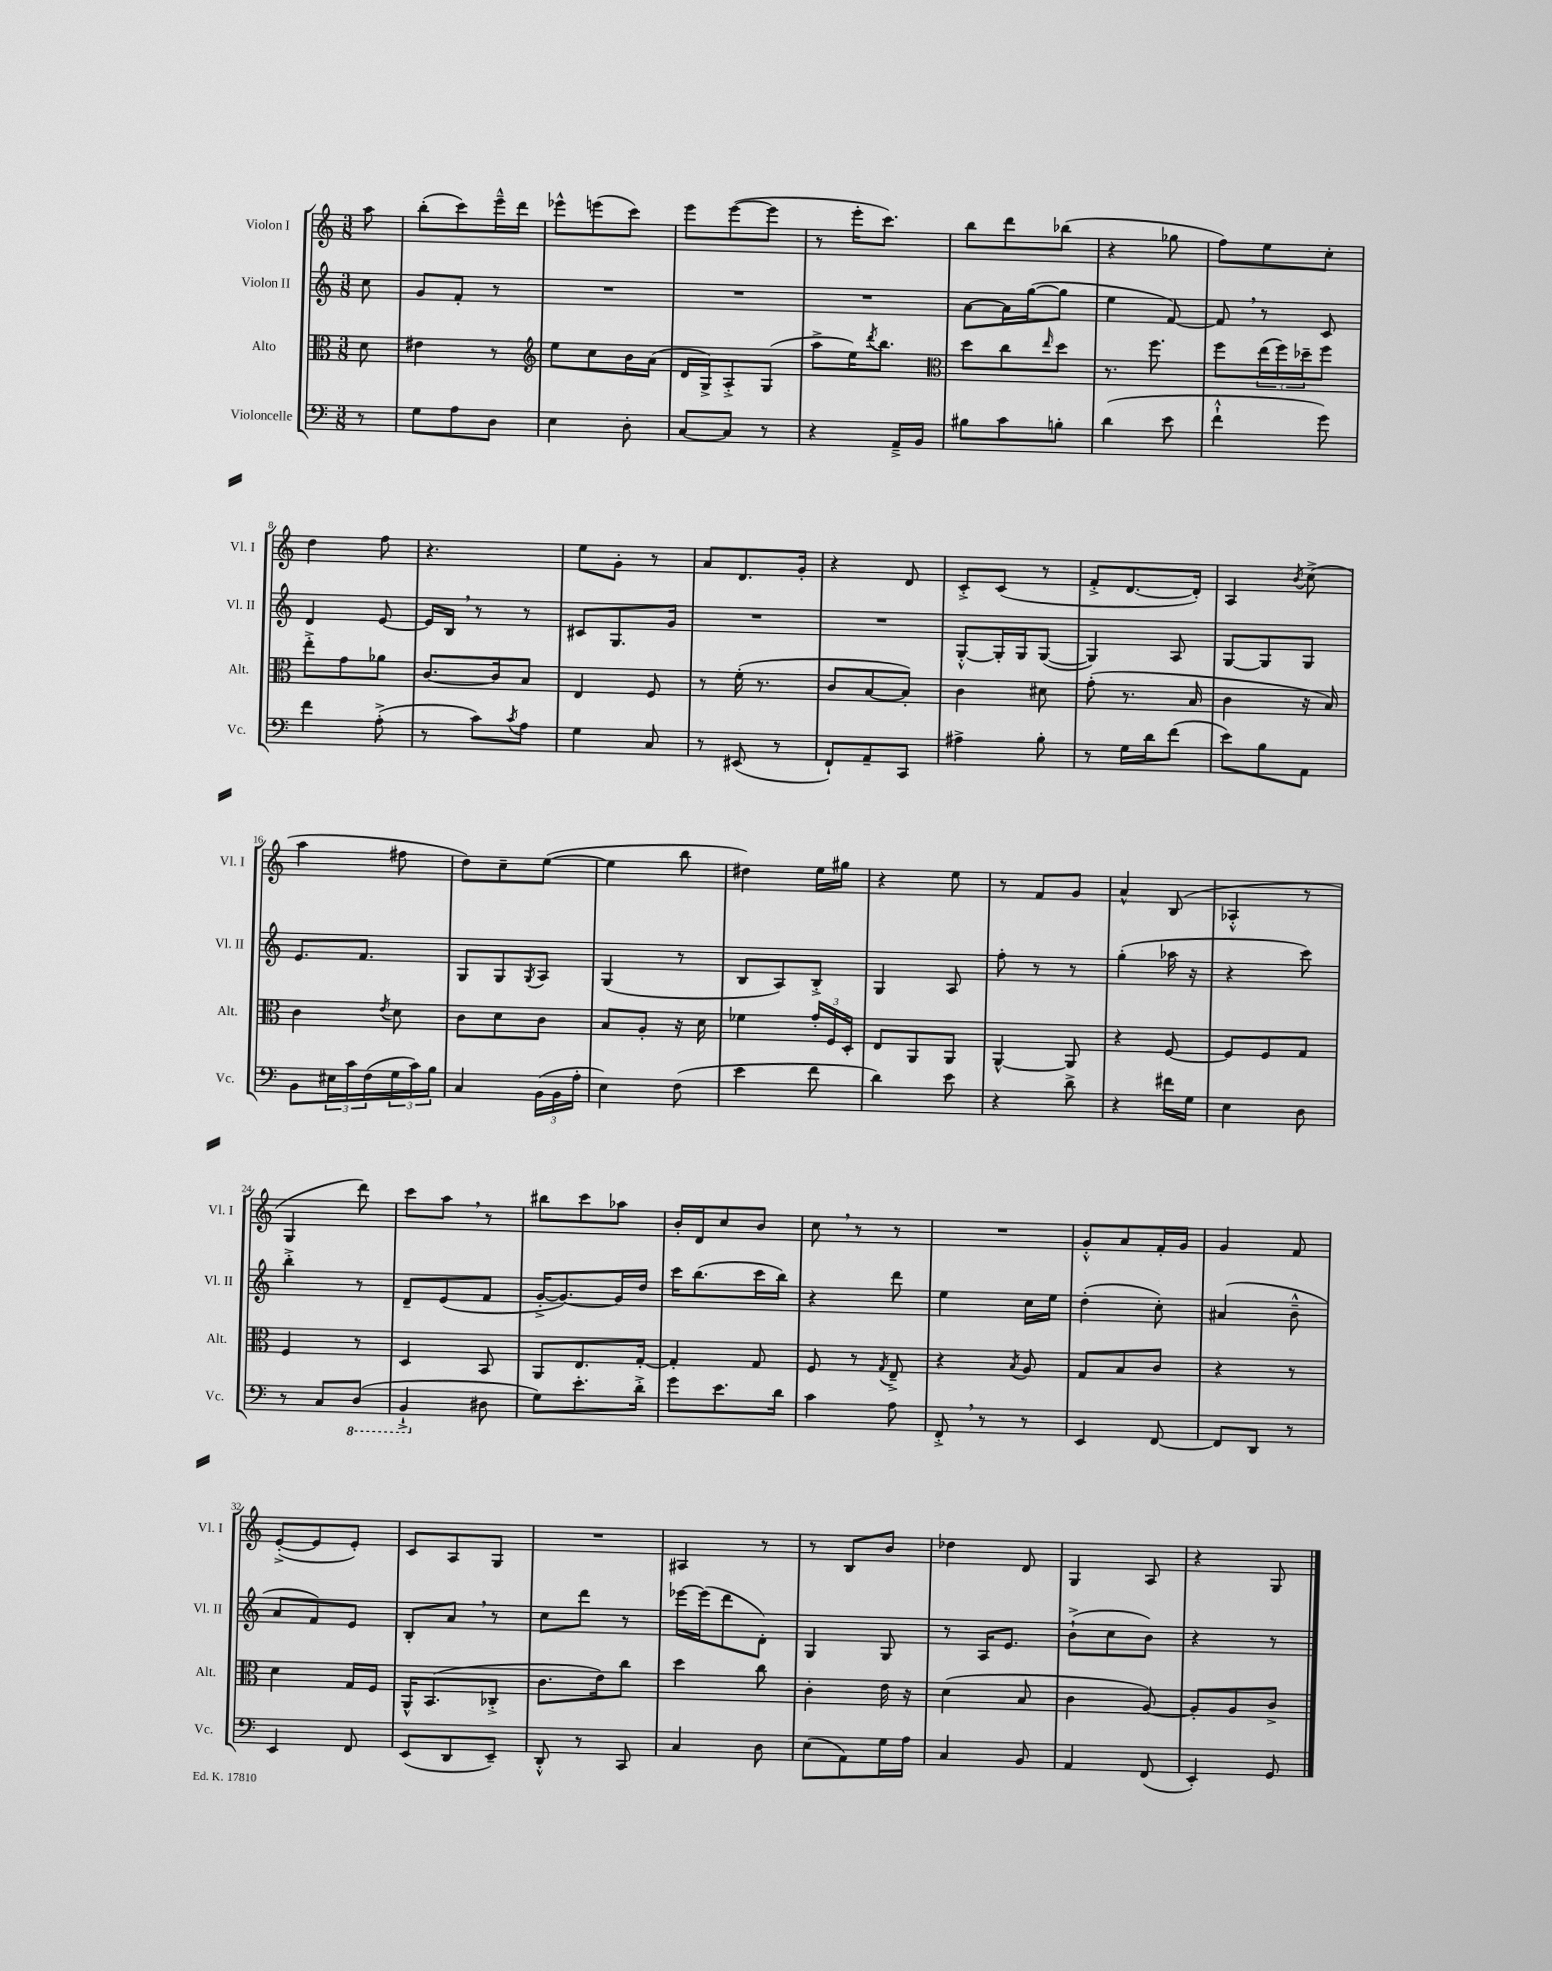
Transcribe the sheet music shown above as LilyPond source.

<<
\new StaffGroup <<
\new Staff = "s0" \with { instrumentName = "Violon I" shortInstrumentName = "Vl. I" } {
    \clef treble \key c \major \numericTimeSignature \time 3/8 \partial 8
    a''8 |
    b''8-.( c'''8) e'''16---^ d'''16 |
    ees'''8-^ e'''8( c'''8) |
    e'''8 e'''8~( e'''8 |
    r8 e'''16-. c'''8.) |
    b''8 d'''8 bes''8( |
    r4 ges''8 |
    f''8) e''8 c''8-. |
    d''4 f''8 |
    r4. |
    e''8 g'8-. r8 |
    a'8 d'8. g'16-. |
    r4 d'8 |
    c'8-.-> c'8( r8 |
    f'8-.-> d'8.~ d'16-.) |
    a4 \acciaccatura { b'8 } c''8->( |
    a''4 fis''8 |
    d''8) c''8-- e''8~( |
    e''4 b''8 |
    dis''4) e''16 gis''16 |
    r4 e''8 |
    r8 f'8 g'8 |
    a'4-^ b8( |
    aes4-.-^ r8 |
    g4 d'''8) |
    c'''8 a''8 \breathe r8 |
    bis''8 c'''8 aes''8 |
    b'16-. d'16 c''8 b'8 |
    c''8 \breathe r8 r8 |
    R4. |
    g'8-.-^ a'8 f'16-. g'16 |
    g'4 f'8 |
    e'8~-.->( e'8 e'8-.) |
    c'8 a8 g8 |
    R4. |
    ais4 r8 |
    r8 b8 b'8 |
    des''4 d'8 |
    g4 a8 |
    r4 g8 \bar "|." |
}
\new Staff = "s1" \with { instrumentName = "Violon II" shortInstrumentName = "Vl. II" } {
    \clef treble \key c \major \numericTimeSignature \time 3/8 \partial 8
    c''8 |
    g'8 f'8-. r8 |
    R4. |
    R4. |
    R4. |
    a'8~ a'16 g''16~( g''8 |
    e''4 f'8~) |
    f'8 \breathe r8 c'8 |
    d'4 e'8~ |
    e'16 b16 \breathe r8 r8 |
    cis'8 g8. g'16 |
    R4. |
    R4. |
    g8~-.-^ g16-. g16 g8~( |
    g4) a8 |
    g8~ g8 g8 |
    e'8. f'8. |
    g8 g8 \acciaccatura { g8 } a8 |
    g4( r8 |
    b8 a8) b8-.-> |
    g4 a8 |
    f''8-. r8 r8 |
    g''4-.( aes''16 r16 |
    r4 c'''8) |
    b''4-.-> r8 |
    d'8-- e'8( f'8 |
    g'16~-.-> g'8.~) g'16 d''16 |
    c'''16 b''8.( c'''16 b''16) |
    r4 d'''8 |
    e''4 c''16 e''16 |
    d''4-.( c''8-.) |
    ais'4( b'8---^ |
    a'8 f'8) e'8 |
    b8-. a'8 \breathe r8 |
    c''8 d'''8 r8 |
    ees'''16~ ees'''16( d'''8 d'8-.) |
    g4 g8 |
    r8 a16 e'8. |
    b'8-!->( c''8 b'8) |
    r4 r8 \bar "|." |
}
\new Staff = "s2" \with { instrumentName = "Alto" shortInstrumentName = "Alt." } {
    \clef alto \key c \major \numericTimeSignature \time 3/8 \partial 8
    d'8 |
    eis'4 r8 |
    \clef treble e''8 c''8 b'16 a'16( |
    d'16 g16->) a8-.-> g8( |
    a''8-> e''16) \acciaccatura { d'''8 } b''8. |
    \clef alto d''8 c''8 \grace { e''16 } d''8 |
    r8. f''8. |
    f''8 \tuplet 3/2 { e''16( f''16) des''16-- } f''8 |
    e''8-.-> g'8 aes'8 |
    c'8.~ c'16 b8 |
    e4 f8 |
    r8 f'16-.( r8. |
    c'8 b8~ b8-.) |
    c'4 dis'8 |
    g'8-.( r8. b16 |
    c'4 r16 b16) |
    c'4 \acciaccatura { e'8 } d'8 |
    c'8 d'8 c'8 |
    b8 a8-. r16 d'16 |
    fes'4 \tuplet 3/2 { g'16-. f16 d16-. } |
    e8 a,8 a,8 |
    a,4~-^ a,8 |
    r4 f8~ |
    f8 f8 g8 |
    f4 r8 |
    d4 b,8 |
    a,8 e8. g16~-. |
    g4-. g8 |
    f8 r8 \acciaccatura { g8 } e8---> |
    r4 \acciaccatura { b8 } a8 |
    g8 b8 c'8 |
    r4 r8 |
    d'4 g16 f16 |
    a,16-^ b,8.( ces8-.-> |
    c'8. e'16) c''8 |
    d''4 c''8 |
    c'4-. e'16 r16 |
    d'4( b8 |
    c'4 a8~) |
    a8-. a8 c'8-> \bar "|." |
}
\new Staff = "s3" \with { instrumentName = "Violoncelle" shortInstrumentName = "Vc." } {
    \clef bass \key c \major \numericTimeSignature \time 3/8 \partial 8
    r8 |
    g8 a8 d8 |
    e4 d8-. |
    c8~ c8 r8 |
    r4 a,16---> b,16 |
    bis8 c'8 b8-. |
    d'4( e'8 |
    f'4-!-^ g'8) |
    f'4 a8-.->( |
    r8 c'8) \acciaccatura { c'8 } a8 |
    g4 c8 |
    r8 eis,8( r8 |
    f,8-!) a,8-- c,8 |
    ais4-> b8-. |
    r8 g16 d'16 f'8( |
    e'8) b8 a,8 |
    b,8 \tuplet 3/2 { eis16 c'16 f16( } \tuplet 3/2 { g16 c'16) b16 } |
    c4 \tuplet 3/2 { b,16( b,16 a16-. } |
    e4) f8( |
    e'4 f'8 |
    d'4) e'8 |
    r4 d'8-> |
    r4 fis'16 g16 |
    e4 d8 |
    r8 c8 \ottava #-1 d,8( |
    b,,4-!-> \ottava #0 dis8 |
    g8) e'8.-. d'16-.-> |
    g'8 e'8. d'16 |
    c'4 a8 |
    f,8-.-> \breathe r8 r8 |
    e,4 f,8~ |
    f,8 d,8 r8 |
    e,4 f,8 |
    e,8( d,8 e,8--) |
    d,8-.-^ r8 c,8 |
    c4 d8 |
    e8( a,8) g16 a16 |
    c4 b,8 |
    a,4 f,8( |
    e,4-.) g,8 \bar "|." |
}
>>
>>
